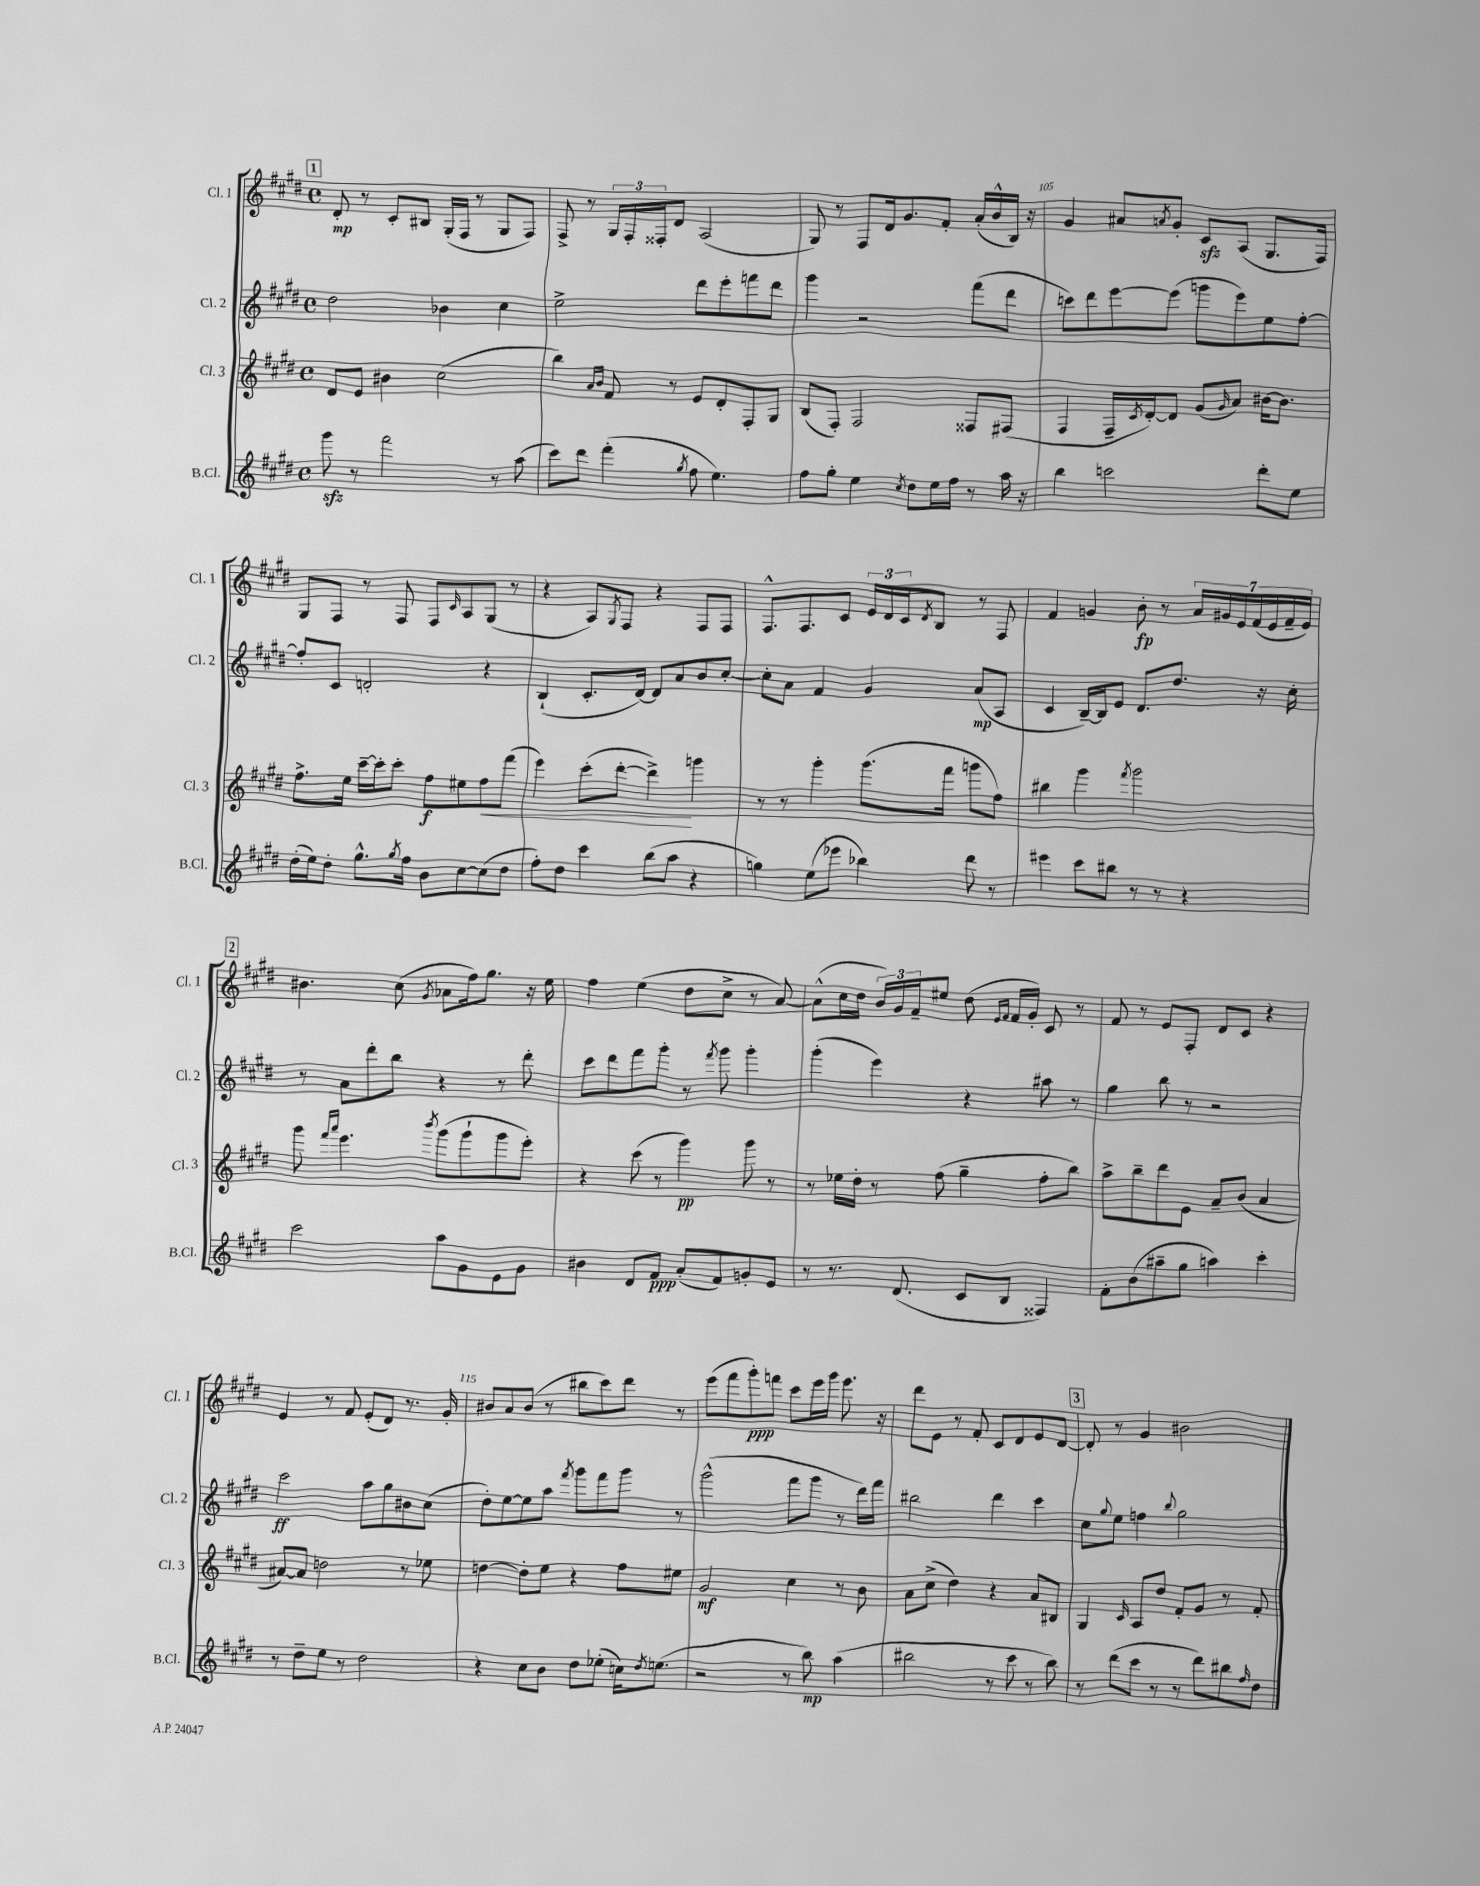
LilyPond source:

<<
\new StaffGroup <<
\new Staff = "s0" \with { instrumentName = "Cl. 1" shortInstrumentName = "Cl. 1" } {
    \clef treble \key e \major \defaultTimeSignature \time 4/4
    \mark \markup { \box "1" } dis'8-.\mp r8 cis'8-. bis8 gis16-.( fis16 r8 gis8 fis8) |
    fis8-> r8 \tuplet 3/2 { gis16 fis16-. fisis16-. } dis'8 a2( |
    gis8) r8 fis8 dis'16 gis'8. fis'8-. a'16-.( b'16-^ b16) r16 |
    gis'4 ais'8 \acciaccatura { a'8 } gis'8-. cis'8\sfz a8( gis8. fis16) |
    gis8 fis8 r8 fis8 fis8 \grace { cis'16 } a8 gis8( r8 |
    r4 a8) \acciaccatura { gis8 } fis8 r4 fis8 fis8 |
    fis8.-^ fis8. cis'8 \tuplet 3/2 { e'16 dis'16 cis'16 } \acciaccatura { dis'8 } b8 r8 fis8 |
    fis'4 g'4 b'8-.\fp r8 \tuplet 7/4 { a'16 gis'16 e'16 fis'16( e'16 fis'16-- e'16) } |
    \mark \markup { \box "2" } bis'4. cis''8( \acciaccatura { gis'8 } aes'8 fis''16) gis''8. r16 e''16 |
    fis''4 e''4( dis''8 cis''8-> r8 a'8~) |
    a'8-^( cis''16 dis''16 \tuplet 3/2 { b'16) gis'16 fis'16-- } eis''8 dis''8( \grace { e'16 fis'16 } fis'16 gis'16-.) cis'8 r8 |
    fis'8 r8 e'8 fis8-. dis'8 cis'8 r4 |
    e'4 r8 fis'8 e'8-.( dis'8) r8. gis'16-. |
    bis'8 a'8 bis'8( r8 bis''8 cis'''8) dis'''8 r8 |
    e'''8( fis'''8 gis'''8-.\ppp) f'''8 cis'''8 e'''16 gis'''16 e'''8. r16 |
    dis'''8 e'8 r8 fis'8-. cis'8 dis'8 e'8 dis'8~ |
    \mark \markup { \box "3" } dis'8-. r8 gis'4 bis'2 \bar "|." |
}
\new Staff = "s1" \with { instrumentName = "Cl. 2" shortInstrumentName = "Cl. 2" } {
    \clef treble \key e \major \defaultTimeSignature \time 4/4
    \mark \markup { \box "1" } dis''2 bes'4 cis''4 |
    e''2-> dis'''8 e'''8-. f'''8 dis'''8 |
    gis'''4 r2 fis'''8( dis'''8 |
    c'''8) dis'''8 e'''8~ e'''8( g'''8 e'''8) e''8 fis''8~-. |
    fis''8-. cis'8 d'2-. r4 |
    b4-!( cis'8.-. dis'16~) dis'8 a'8 b'8 cis''8~-. |
    cis''8-. a'8 fis'4 gis'4 a'8\mp( a8 |
    cis'4 b16~--) b16 e'8 dis'8. dis''8. r16 cis''16-. |
    \mark \markup { \box "2" } r8 a'8 dis'''8-. b''8 r4 r8 dis'''8-. |
    cis'''8 dis'''8 fis'''8 gis'''8-. r8 \acciaccatura { fis'''8 } gis'''8 gis'''4-. |
    gis'''4-.( e'''4) r4 ais''8 r8 |
    gis''4 b''8 r8 r2 |
    cis'''2\ff a''8 gis''8 bis'8 cis''8( |
    dis''8-.) e''8~ e''8 a''8 \acciaccatura { fis'''8 } gis'''8 fis'''8 gis'''8 r8 |
    gis'''2-^( fis'''8 gis'''8 r8 dis'''16) fis'''16 |
    bis''2 dis'''4 cis'''4 |
    \mark \markup { \box "3" } cis''8 \appoggiatura { gis''8 } e''8 f''4 \appoggiatura { b''8 } gis''2 \bar "|." |
}
\new Staff = "s2" \with { instrumentName = "Cl. 3" shortInstrumentName = "Cl. 3" } {
    \clef treble \key e \major \defaultTimeSignature \time 4/4
    \mark \markup { \box "1" } dis'8 e'8 bis'4 cis''2( |
    b''4) \grace { a'16 b'16 } fis'8 r8 e'8 dis'8-. fis8-. gis8 |
    b8( fis8-.) fis2 fisis8 fis8( |
    fis4 fis16-- \acciaccatura { cis'8 } dis'16~-.) dis'8 gis'8( \grace { gis'16 } a'8) bis'16~ bis'8. |
    fis''8.-> e''16 cis'''16~-- cis'''16-. cis'''8-. fis''8\f eis''8 fis''8\< fis'''8( |
    e'''4) cis'''8-.( dis'''8~-. dis'''4->\!) g'''4 |
    r8 r8 gis'''4-. gis'''8.( fis'''16 g'''8 fis''8) |
    bis''4 gis'''4 \acciaccatura { fis'''8 } gis'''2 |
    \mark \markup { \box "2" } gis'''8 \grace { fis'''16 a'''16 } e'''4. \acciaccatura { b'''8 } gis'''8( gis'''8-! gis'''8 e'''8-.) |
    r4 cis'''8( r8 gis'''4\pp) gis'''8 r8 |
    r8 ees''16 dis''16-. r8 fis''8( gis''4-- fis''8-. b''8) |
    a''8-> b''8-- dis'''8 e'8 a'8-- b'8( a'4 |
    ais'8~) ais'8 d''2 r8 ees''8 |
    d''4~ d''8-. e''8 r4 fis''8 eis''8 |
    gis'2\mf cis''4 r8 b'8 |
    a'8 cis''8->( dis''4) r4 a'8 bis8 |
    \mark \markup { \box "3" } gis4 \grace { cis'16 } a8 dis''8 fis'8-. gis'8 r8 fis'8-. \bar "|." |
}
\new Staff = "s3" \with { instrumentName = "B.Cl." shortInstrumentName = "B.Cl." } {
    \clef treble \key e \major \defaultTimeSignature \time 4/4
    \mark \markup { \box "1" } gis'''8\sfz r8 fis'''2 r8 a''8( |
    cis'''8) dis'''8 fis'''4-.( \acciaccatura { gis''8 } fis''8 e''4.) |
    fis''8 gis''8-. e''4 \acciaccatura { cis''8 } dis''8 e''16 fis''16 r8 a''16 r16 |
    b''4 c'''2 dis'''8-. e''8 |
    dis''16-.( e''16) dis''8-. gis''8.-^ \acciaccatura { gis''8 } fis''16 b'8 cis''8~ cis''8( dis''8 |
    fis''8-.) dis''8 cis'''4 b''8( a''8 r4 |
    g''4) e''8( ees'''8 bes''4) dis'''8 r8 |
    eis'''4 cis'''8 bis''8 r8 r8 r4 |
    \mark \markup { \box "2" } cis'''2 a''8 gis'8 e'8 gis'8 |
    bis'4 dis'8 fis'8\ppp a'8-.( fis'8) g'8-. e'8 |
    r8 r8. dis'8.( cis'8 b8 fisis4) |
    fis'8-. b'8( ais''8-- gis''8 a''4) cis'''4-. |
    r8 dis''8-- e''8 r8 dis''2 |
    r4 cis''8 b'8 dis''8 ees''8-.( c''16) \acciaccatura { dis''8 } e''8.( |
    r2 r8 b''8\mp) a''4( |
    bis''2 r8 cis'''8 r8 bis''8) |
    \mark \markup { \box "3" } r8 dis'''8( cis'''8 r8 r8 dis'''8) bis''8 \grace { fis''16 } dis''8 \bar "|." |
}
>>
>>
\layout { \context { \Score currentBarNumber = #102 \override BarNumber.break-visibility = ##(#f #t #t) barNumberVisibility = #(every-nth-bar-number-visible 5) } }
